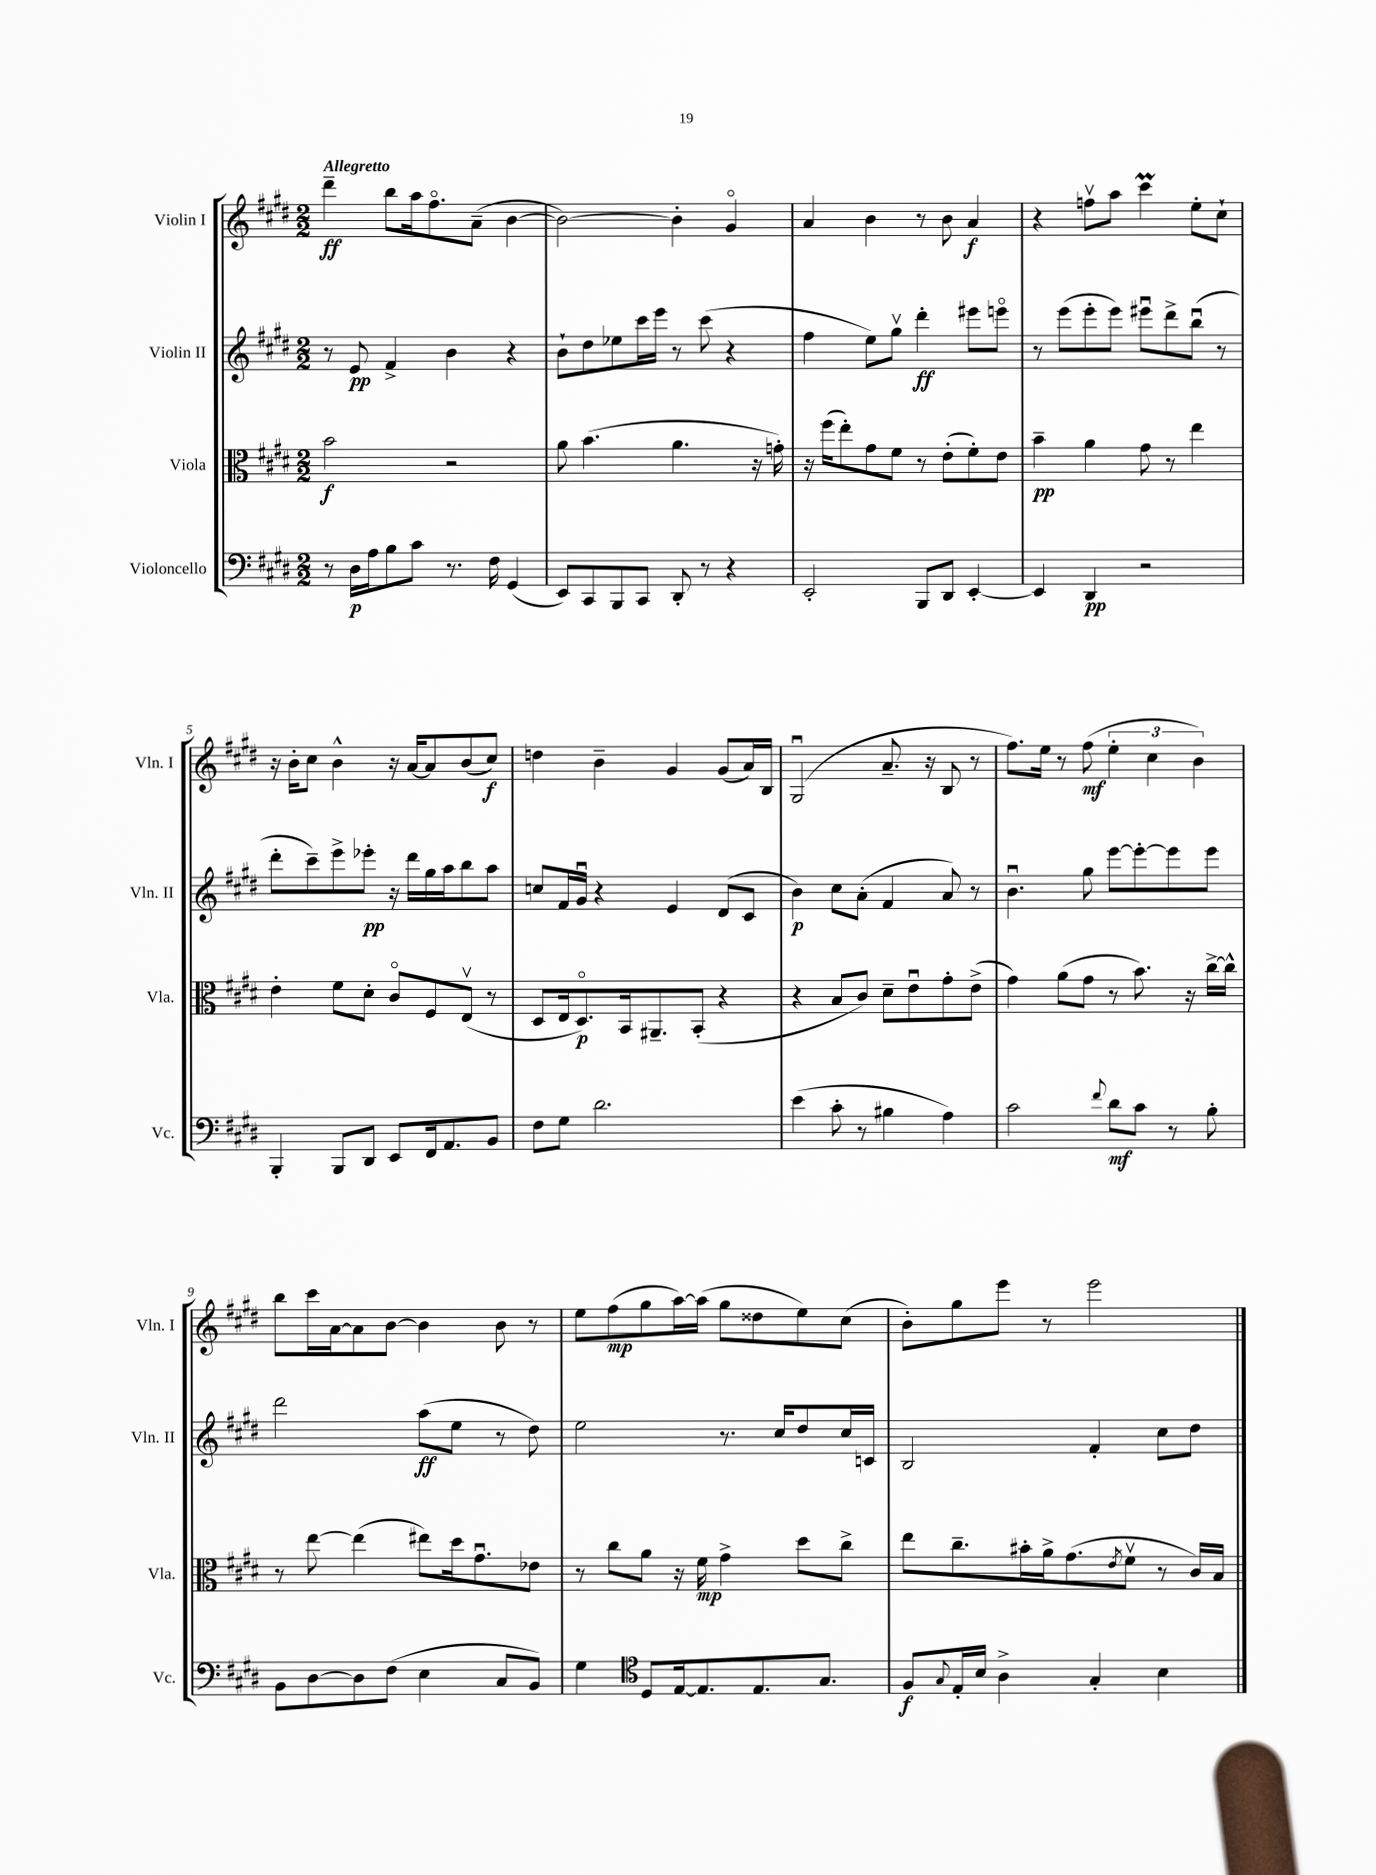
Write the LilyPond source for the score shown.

<<
\new StaffGroup <<
\new Staff = "s0" \with { instrumentName = "Violin I" shortInstrumentName = "Vln. I" } {
    \clef treble \key e \major \numericTimeSignature \time 2/2 \tempo "Allegretto"
    dis'''4--\ff b''8 a''16 fis''8.\flageolet a'8--( b'4~ |
    b'2~) b'4-. gis'4\flageolet |
    a'4 b'4 r8 b'8 a'4\f |
    r4 f''8\upbow a''8 cis'''4\prall e''8-. cis''8-! |
    r16 b'16-. cis''8 b'4-^ r16 a'16~ a'8 b'8( cis''8\f) |
    d''4 b'4-- gis'4 gis'8( a'16) b16 |
    gis2\downbow( a'8.-- r16 b8 r8 |
    fis''8.) e''16 r8 fis''8\mf( \tuplet 3/2 { e''4-. cis''4 b'4) } |
    b''8 cis'''16 a'16~ a'8 b'8~ b'4 b'8 r8 |
    e''8 fis''8\mp( gis''8 a''16~) a''16( gis''8 disis''8 e''8) cis''8( |
    b'8-.) gis''8 e'''8 r8 e'''2 \bar "|." |
}
\new Staff = "s1" \with { instrumentName = "Violin II" shortInstrumentName = "Vln. II" } {
    \clef treble \key e \major \numericTimeSignature \time 2/2
    r8 e'8\pp fis'4-> b'4 r4 |
    b'8-! dis''8 ees''8 cis'''16 e'''16 r8 cis'''8( r4 |
    fis''4 e''8) gis''8\upbow dis'''4-.\ff eis'''8 e'''8\flageolet |
    r8 e'''8( e'''8-. e'''8) eis'''8\downbow dis'''8-> b''8\downbow( r8 |
    dis'''8-. cis'''8--) e'''8-> ees'''8-.\pp r16 dis'''16 gis''16 a''16 b''8 a''8 |
    c''8 fis'16 gis'16\downbow r4 e'4 dis'8( cis'8 |
    b'4\p) cis''8 a'8-.( fis'4 a'8) r8 |
    b'4.\downbow gis''8 e'''8~ e'''8~-. e'''8 e'''8 |
    dis'''2 a''8\ff( e''8 r8 dis''8) |
    e''2 r8. cis''16 dis''8 cis''16 c'16 |
    b2 fis'4-. cis''8 dis''8 \bar "|." |
}
\new Staff = "s2" \with { instrumentName = "Viola" shortInstrumentName = "Vla." } {
    \clef alto \key e \major \numericTimeSignature \time 2/2
    b'2\f r2 |
    a'8 b'4.( a'4. r16 g'16-.) |
    r16 fis''16( e''8-.) gis'8 fis'8 r8 e'8-.( fis'8-.) e'8 |
    b'4--\pp a'4 gis'8 r8 e''4 |
    e'4-. fis'8 dis'8-. cis'8\flageolet fis8 e8\upbow( r8 |
    dis8 e16 dis8.\flageolet\p) b,16 ais,8.-- b,8-.( r4 |
    r4 b8 cis'8) dis'8-- e'8\downbow gis'8-. e'8->( |
    gis'4) a'8( gis'8 r8 b'8.) r16 cis''16~-> cis''16-^ |
    r8 e''8~ e''4( eis''8) dis''16 gis'8.\downbow ees'8 |
    r8 cis''8 a'8 r16 fis'16\mp gis'4-> dis''8 cis''8-> |
    e''8 cis''8.-- bis'16-. a'16-> gis'8.( \acciaccatura { e'8 } fis'8\upbow r8 cis'16) b16 \bar "|." |
}
\new Staff = "s3" \with { instrumentName = "Violoncello" shortInstrumentName = "Vc." } {
    \clef bass \key e \major \numericTimeSignature \time 2/2
    r8 dis16\p a16 b8 cis'8 r8. fis16 gis,4( |
    e,8) cis,8 b,,8 cis,8 dis,8-. r8 r4 |
    e,2-. b,,8 dis,8 e,4~-. |
    e,4 dis,4\pp r2 |
    b,,4-. b,,8 dis,8 e,8 fis,16 a,8. b,8 |
    fis8 gis8 dis'2. |
    e'4( cis'8-. r8 bis4 a4) |
    cis'2 \appoggiatura { fis'8 } dis'8\mf cis'8 r8 b8-. |
    b,8 dis8~ dis8 fis8( e4 cis8 b,8) |
    gis4 \clef tenor dis8 e16~ e8. e8. gis8. |
    fis8\f \appoggiatura { gis8 } e16-. b16 a4-> gis4-. b4 \bar "|." |
}
>>
>>
